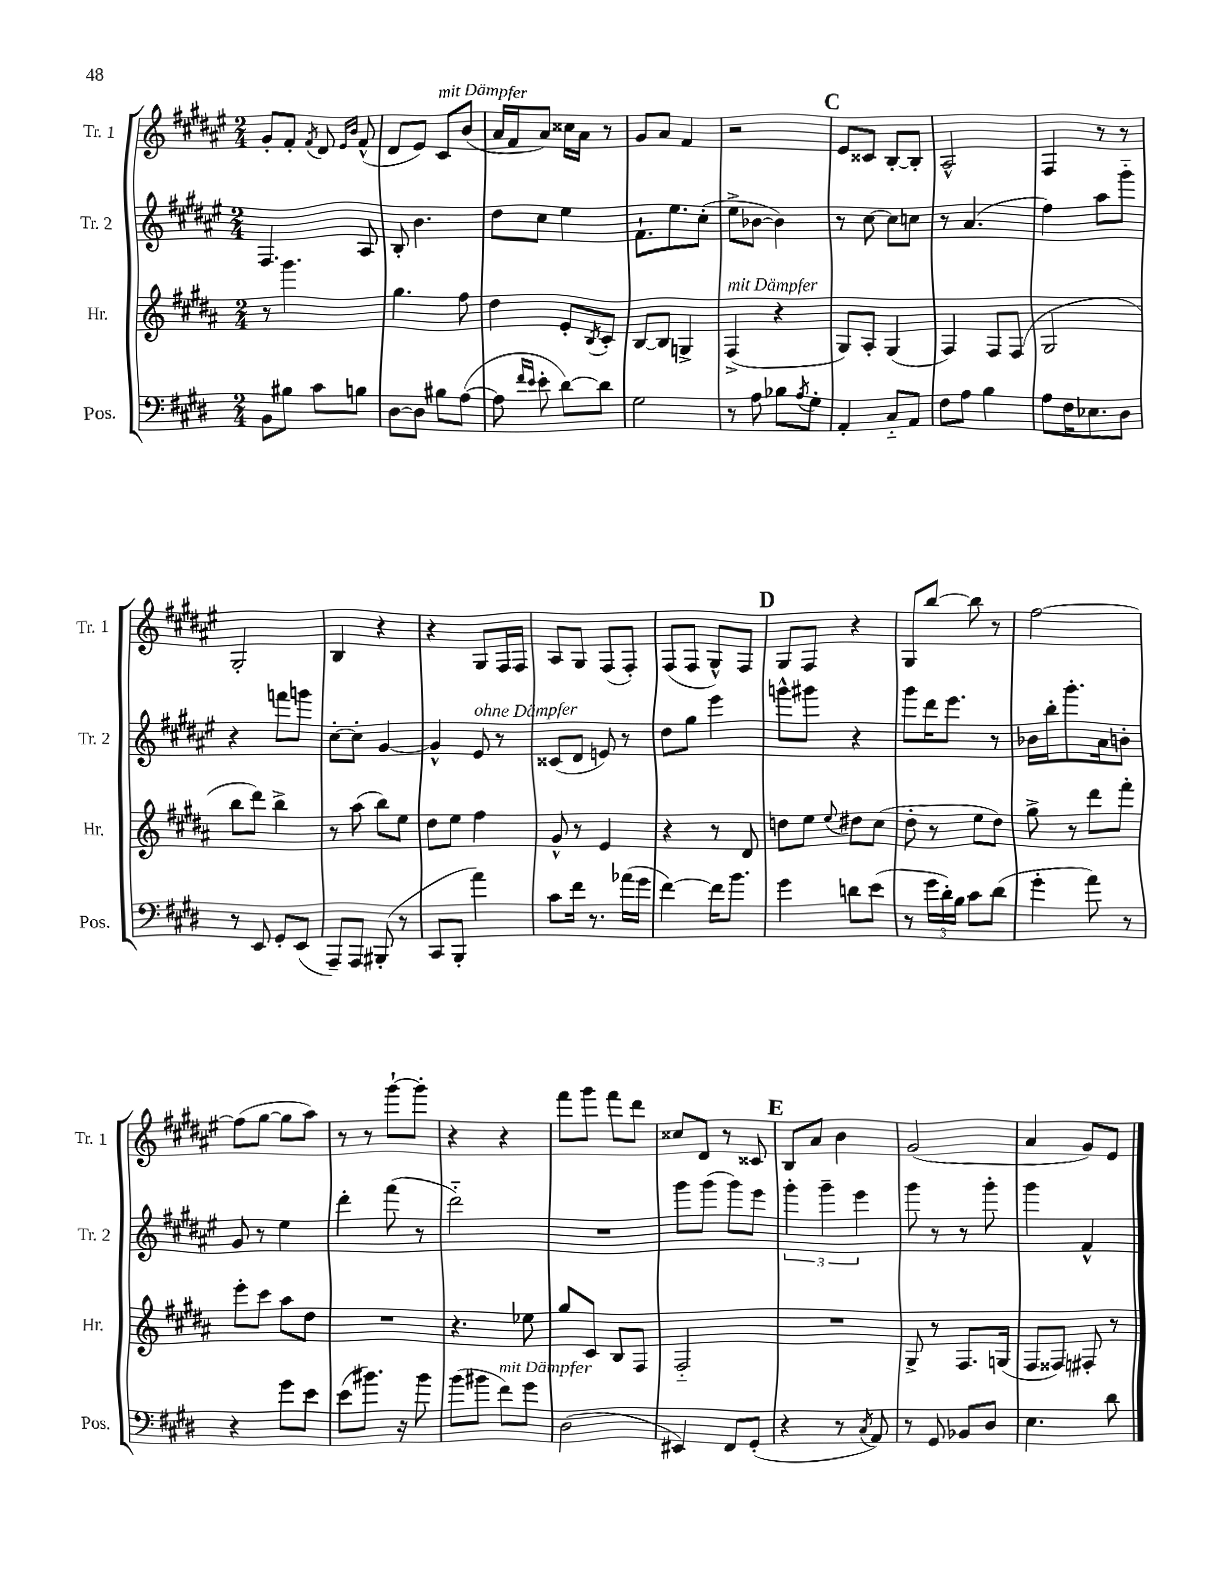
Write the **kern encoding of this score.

**kern	**kern	**kern	**kern
*staff4	*staff3	*staff2	*staff1
*clefF4	*clefG2	*clefG2	*clefG2
*k[f#c#g#d#]	*k[f#c#g#d#a#]	*k[f#c#g#d#a#e#]	*k[f#c#g#d#a#e#]
*M2/4	*M2/4	*M2/4	*M2/4
8BB	8r	4.F#	8g#'
8B#	4.ggg#	.	8f#'
.	.	.	8qf#
8c#	.	.	8d#
.	.	.	16qqe#
.	.	.	16qqb
8B	.	8A#	(8f#^^
=	=	=	=
[8D#	4.gg#	8B'	8d#
8D#]	.	4.b	8e#)
8B#	.	.	8c#
([8A	8ff#	.	(8b
=	=	=	=
8A]	4dd#	8dd#	16a#
.	.	.	16f#
16qqf#	.	.	.
16qqe	.	.	.
8e'	.	8cc#	8a#)
[8d#)	8e'	4ee#	16cc##
.	.	.	16a#
.	8qB	.	.
8d#]	8c#'	.	8r
=	=	=	=
2G#	[8B	8.f#`	8g#
.	8B]	.	8a#
.	.	8.ee#	.
.	4G^	.	4f#
.	.	(8cc#'	.
=	=	=	=
8r	(4F#^	8ee#^	2r
8A	.	[8b-	.
8B-	4r	4b-])	.
8qA	.	.	.
8G#'	.	.	.
=	=	=	=
4AA'	8G#)	8r	8e#
.	8A#'	[8cc#	8c##
8C#'~	(4G#	8cc#]	[8B'
8AA	.	8cc	8B']
=	=	=	=
8F#	4F#)	8r	2A#^^
8A	.	(4.a#	.
4B	8F#	.	.
.	(8F#	.	.
=	=	=	=
8A	2G#	4ff#)	4F#
16F#	.	.	.
8.E-	.	.	.
.	.	8aa#	8r
8D#	.	8ggg#'~	8r
=	=	=	=
8r	8bb	4r	2G#'
8EE	8ddd#)	.	.
8GG#'	4bb^	8fff	.
(8EE	.	8ggg	.
=	=	=	=
8AAA~)	8r	[8cc#'	4B
8AAA	(8aa#	8cc#']	.
(8BBB#'	8bb)	[4g#	4r
8r	8ee	.	.
=	=	=	=
8CC#	8dd#	4g#^^]	4r
8BBB'	8ee	.	.
4a)	4ff#	8e#	8G#
.	.	8r	16F#
.	.	.	16F#
=	=	=	=
8c#	8g#^^	(8c##	8A#
16f#	8r	8d#	8G#
8.r	.	.	.
.	4e	8e)	(8F#
(16a-	.	8r	8F#')
16g#	.	.	.
=	=	=	=
[4f#)	4r	8dd#	(8F#
.	.	8gg#	8F#
16f#]	8r	4eee#	8G#^^)
8.b	.	.	.
.	8d#	.	8F#
=	=	=	=
4g#	8dd	8ggg^^	8G#
.	8ee	8ggg#	8F#
.	8qqee	.	.
8d	8dd#	4r	4r
(8e	(8cc#	.	.
=	=	=	=
8r	8dd#'	8ggg#	8G#
24g#	8r	16ddd#	[8bb
24d#')	.	.	.
.	.	8.eee#	.
24B	.	.	.
8c#	8ee	.	8bb]
(8d#	8dd#)	8r	8r
=	=	=	=
4g#'	8gg#^	16b-	[2ff#
.	.	16bb'	.
.	8r	8.ggg#'	.
8a)	8ddd#	.	.
.	.	16a#	.
8r	8fff#'	8b'	.
=	=	=	=
4r	8eee'	8g#	(8ff#]
.	8ccc#	8r	[8gg#
8g#	8aa#	4ee#	8gg#]
8e	8dd#	.	8aa#)
=	=	=	=
(8e	2r	4ddd#'	8r
8.b#)	.	.	8r
.	.	(8fff#	[8ggg#`
16r	.	.	.
8b#	.	8r	8ggg#']
=	=	=	=
(8b	4.r	2ddd#'~)	4r
8b#	.	.	.
8f#)	.	.	4r
8g#	8ee-	.	.
=	=	=	=
(2D#	8gg#	2r	8fff#
.	8c#	.	8ggg#
.	8B	.	8fff#
.	8F#	.	8ddd#
=	=	=	=
4EE#)	2F#'~	8ggg#	8cc##
.	.	(8ggg#	8d#
8FF#	.	8ggg#)	8r
(8GG#'	.	8eee#	8c##
=	=	=	=
4r	2r	6ggg#'	8B
.	.	.	8a#
.	.	6ggg#~	.
8r	.	.	4b
.	.	6eee#	.
8qC#	.	.	.
8AA)	.	.	.
=	=	=	=
8r	8G#^	8ggg#	(2g#
8GG#	8r	8r	.
8BB-	8.F#	8r	.
8D#	.	8ggg#'	.
.	(16G	.	.
=	=	=	=
4.E	8F#	4ggg#	4a#
.	8F##)	.	.
.	8F#'	4f#^^	8g#)
8d#	8r	.	8e#
==	==	==	==
*-	*-	*-	*-
